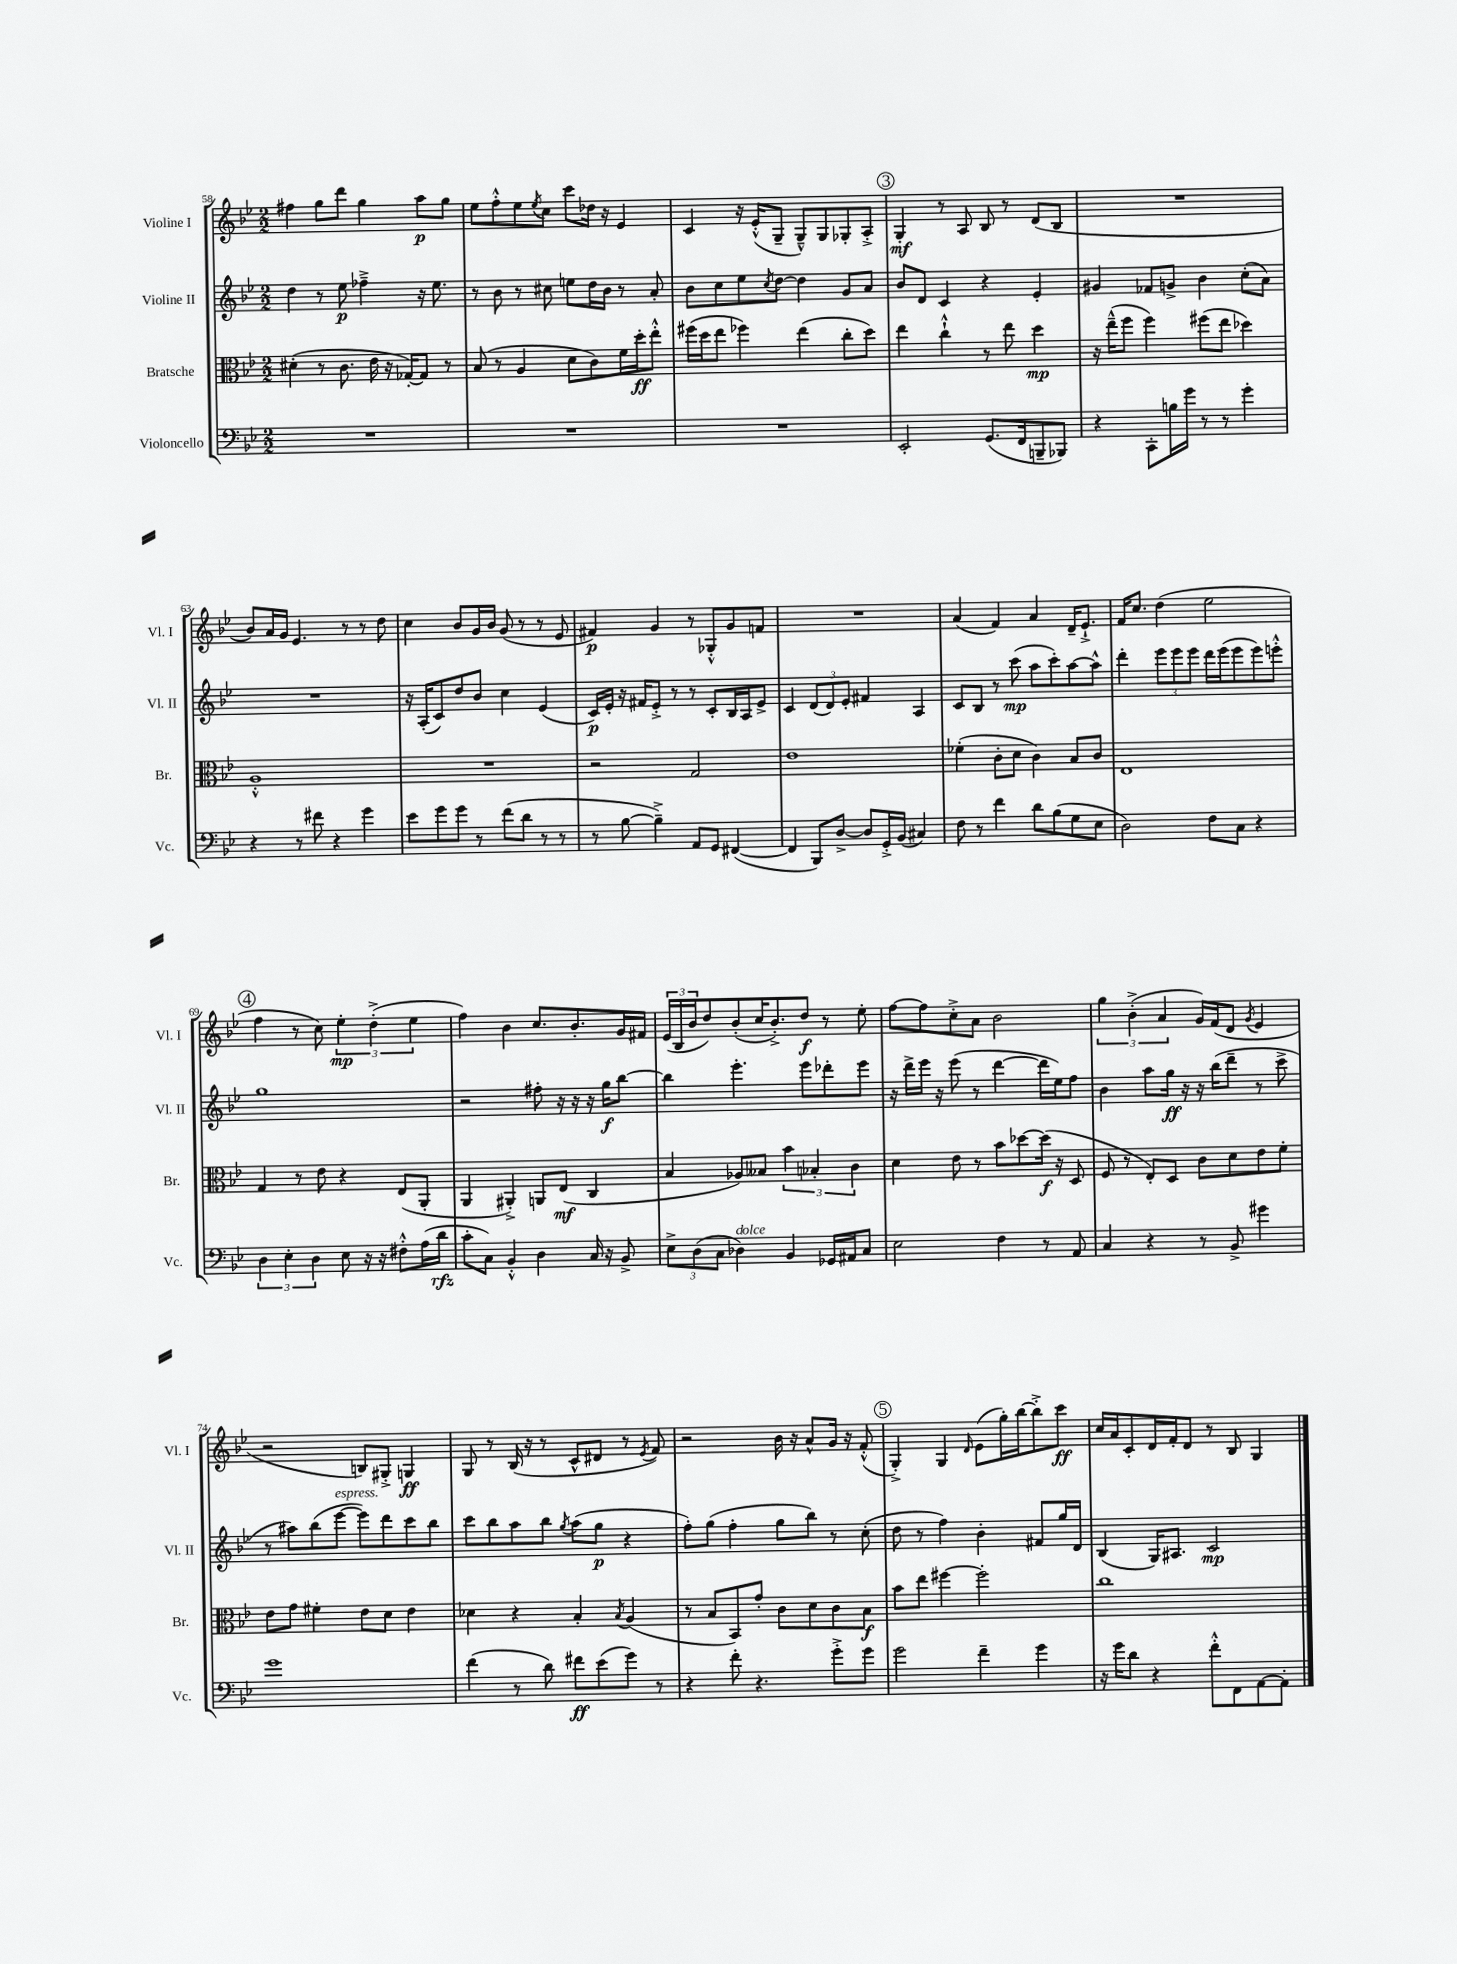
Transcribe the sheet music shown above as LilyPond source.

<<
\new StaffGroup <<
\new Staff = "s0" \with { instrumentName = "Violine I" shortInstrumentName = "Vl. I" } {
    \clef treble \key bes \major \numericTimeSignature \time 2/2
    fis''4 g''8 d'''8 g''4 a''8\p g''8 |
    ees''8 f''8-.-^ ees''8 \acciaccatura { ees''8 } c''8 c'''8 des''16 r16 ees'4 |
    c'4 r16 ees'16-.-^( g8-- g8---^) g8 ges8-. a8-.-> |
    \mark \markup { \circle "3" } g4-.\mf r8 a8 bes8 r8 d'8( bes8 |
    R1 |
    bes'8) a'16 g'16 ees'4. r8 r8 d''8 |
    c''4 bes'8 g'16 bes'16 g'8( r8 r8 ees'8 |
    fis'4\p) g'4 r8 ges8-.-^ g'8 f'8 |
    R1 |
    a'4( f'4) a'4 d'16-- ees'8.-!-> |
    f'16 c''8. d''4( ees''2 |
    \mark \markup { \circle "4" } f''4 r8 c''8) \tuplet 3/2 { ees''4-.\mp d''4-.->( ees''4 } |
    f''4) bes'4 c''8. bes'8.-. g'16 fis'16 |
    \tuplet 3/2 { ees'16( bes16 bes'16 } d''8) bes'8-.( c''16 bes'8.-.->) d''8\f r8 ees''8-. |
    f''8~ f''8 c''8-.-> a'8 bes'2 |
    \tuplet 3/2 { g''4 bes'4-.->( a'4 } g'16) f'16( d'8 \acciaccatura { g'8 } ees'4 |
    r2 b8) gis8-.-> g4\ff |
    g8 r8 bes16( r16 r8 c'8-^ dis'8 r8 \acciaccatura { ees'8 } f'8) |
    r2 bes'16 r16 a'8-^ g'16 r16 f'8-.-^( |
    \mark \markup { \circle "5" } g4-.->) g4 \grace { d'16 } ees'8( g''16-.) bes''16~ bes''8-.-> c'''8\ff |
    c''16 a'16 c'8-. d'16 f'16-. d'8 r8 bes8 g4 \bar "|." |
}
\new Staff = "s1" \with { instrumentName = "Violine II" shortInstrumentName = "Vl. II" } {
    \clef treble \key bes \major \numericTimeSignature \time 2/2
    d''4 r8 ees''8\p fes''4---> r16 ees''8. |
    r8 bes'8 r8 cis''8 e''8 d''16 bes'16 r8 a'8-. |
    bes'8 c''8 ees''8 \acciaccatura { c''8 } d''8~ d''4 g'8 a'8 |
    \mark \markup { \circle "3" } bes'8 d'8 c'4 r4 ees'4-. |
    gis'4 fes'8 g'8-> bes'4 c''8-.( a'8) |
    R1 |
    r16 a16-.( c'8) d''8 bes'8 c''4 ees'4( |
    c'16\p) ees'16-. r16 fis'16 ees'8-.-> r8 r8 c'8-. bes16 a16 ees'8-> |
    c'4 \tuplet 3/2 { d'8( d'8) ees'8-. } fis'4 a4 |
    c'8 bes8 r8 c'''8\mp( a''8 c'''8-.) a''8~ a''8-^ |
    d'''4-. \tuplet 3/2 { ees'''8 ees'''8 ees'''8 } d'''16 ees'''16( ees'''8 ees'''8) e'''8-.-^ |
    \mark \markup { \circle "4" } g''1 |
    r2 fis''8-. r16 r16 r16 g''16\f bes''8~ |
    bes''4 ees'''4.-. ees'''8 des'''8-. ees'''8 |
    r16 d'''16-> ees'''16 r16 ees'''8( r8 d'''4~ d'''16 ees''16) f''8 |
    bes'4 a''8 g''16\ff r16 r16 bes''16( d'''8-- r8 c'''8-> |
    r8 ais''8) bes''8( ees'''8~^\markup { \italic "espress." } ees'''8) d'''8 c'''8 bes''8 |
    c'''8 bes''8 a''8 bes''8 \acciaccatura { g''8 } a''8( g''8\p r4 |
    f''8-.) g''8( f''4-. g''8 bes''8) r8 c''8-.( |
    \mark \markup { \circle "5" } d''8 r8 f''4) bes'4-. fis'8 g''16 d'16 |
    bes4( g16) ais8. c'2\mp \bar "|." |
}
\new Staff = "s2" \with { instrumentName = "Bratsche" shortInstrumentName = "Br." } {
    \clef alto \key bes \major \numericTimeSignature \time 2/2
    dis'4-.( r8 c'8. ees'16 r16 ges16~-.) ges8 r8 |
    bes8( r8 a4 d'8 c'8) f'16 d''16-.\ff ees''8-.-^ |
    fis''16( d''16 ees''8 fes''4) ees''4( c''8-. d''8) |
    \mark \markup { \circle "3" } ees''4 c''4-!-^ r8 ees''8 d''4\mp |
    r16 ees''16---^( f''8 f''4) fis''8( ees''8 des''4) |
    a1-.-^ |
    R1 |
    r2 g2 |
    ees'1 |
    fes'4-.( c'8-. d'8 c'4) bes8 c'8 |
    ees1 |
    \mark \markup { \circle "4" } g4 r8 ees'8 r4 ees8( a,8-. |
    a,4 ais,4-.->) a,8 ees8\mf( c4 |
    bes4 aes8) beses8 \tuplet 3/2 { bes'4 bes4-. c'4 } |
    d'4 ees'8 r8 bes'8 des''8~ des''16\f( r16 d8 |
    f8 r8 ees8-.) d8 c'8 d'8 ees'8 f'8-. |
    ees'8 g'8 fis'4-. ees'8 d'8 ees'4 |
    des'4 r4 bes4-. \acciaccatura { bes8 } a4( |
    r8 bes8 bes,8) g'8-. c'8 d'8 c'8 bes8\f |
    \mark \markup { \circle "5" } bes'8 ees''8 fis''4~ fis''2-. |
    c''1 \bar "|." |
}
\new Staff = "s3" \with { instrumentName = "Violoncello" shortInstrumentName = "Vc." } {
    \clef bass \key bes \major \numericTimeSignature \time 2/2
    R1 |
    R1 |
    R1 |
    \mark \markup { \circle "3" } ees,2-. g,8.( f,16 b,,8-- bes,,8) |
    r4 c,8-. b16 g'16 r8 r8 g'4-. |
    r4 r8 fis'8 r4 g'4 |
    ees'8 g'8 g'8 r8 f'8( d'8 r8 r8 |
    r8 bes8~ bes4--->) a,8 g,8 fis,4~( |
    fis,4 bes,,8) d8~-> d8 g,16-.-> bes,16( cis4) |
    f8 r8 f'4 d'8 bes8( g8 ees8 |
    d2) f8 c8 r4 |
    \mark \markup { \circle "4" } \tuplet 3/2 { d4 ees4-. d4 } ees8 r16 r16 fis8-.-^ a16( d'16\rfz |
    c'8-. c8) bes,4-.-^ d4 c16 r16 bes,8-> |
    \tuplet 3/2 { ees8-> d8( c8 } des4^\markup { \italic "dolce" }) bes,4 ges,16 ais,16 c8 |
    ees2 f4 r8 a,8 |
    c4 r4 r8 bes,8-> gis'4 |
    g'1 |
    f'4( r8 d'8) fis'8\ff ees'8( g'8) r8 |
    r4 f'8-. r4. g'8-.-> g'8 |
    \mark \markup { \circle "5" } g'2 f'4-- g'4 |
    r16 g'16 d'8 r4 f'8-.-^ f,8 a,8~ a,8-. \bar "|." |
}
>>
>>
\layout { \context { \Score currentBarNumber = #58 } }
